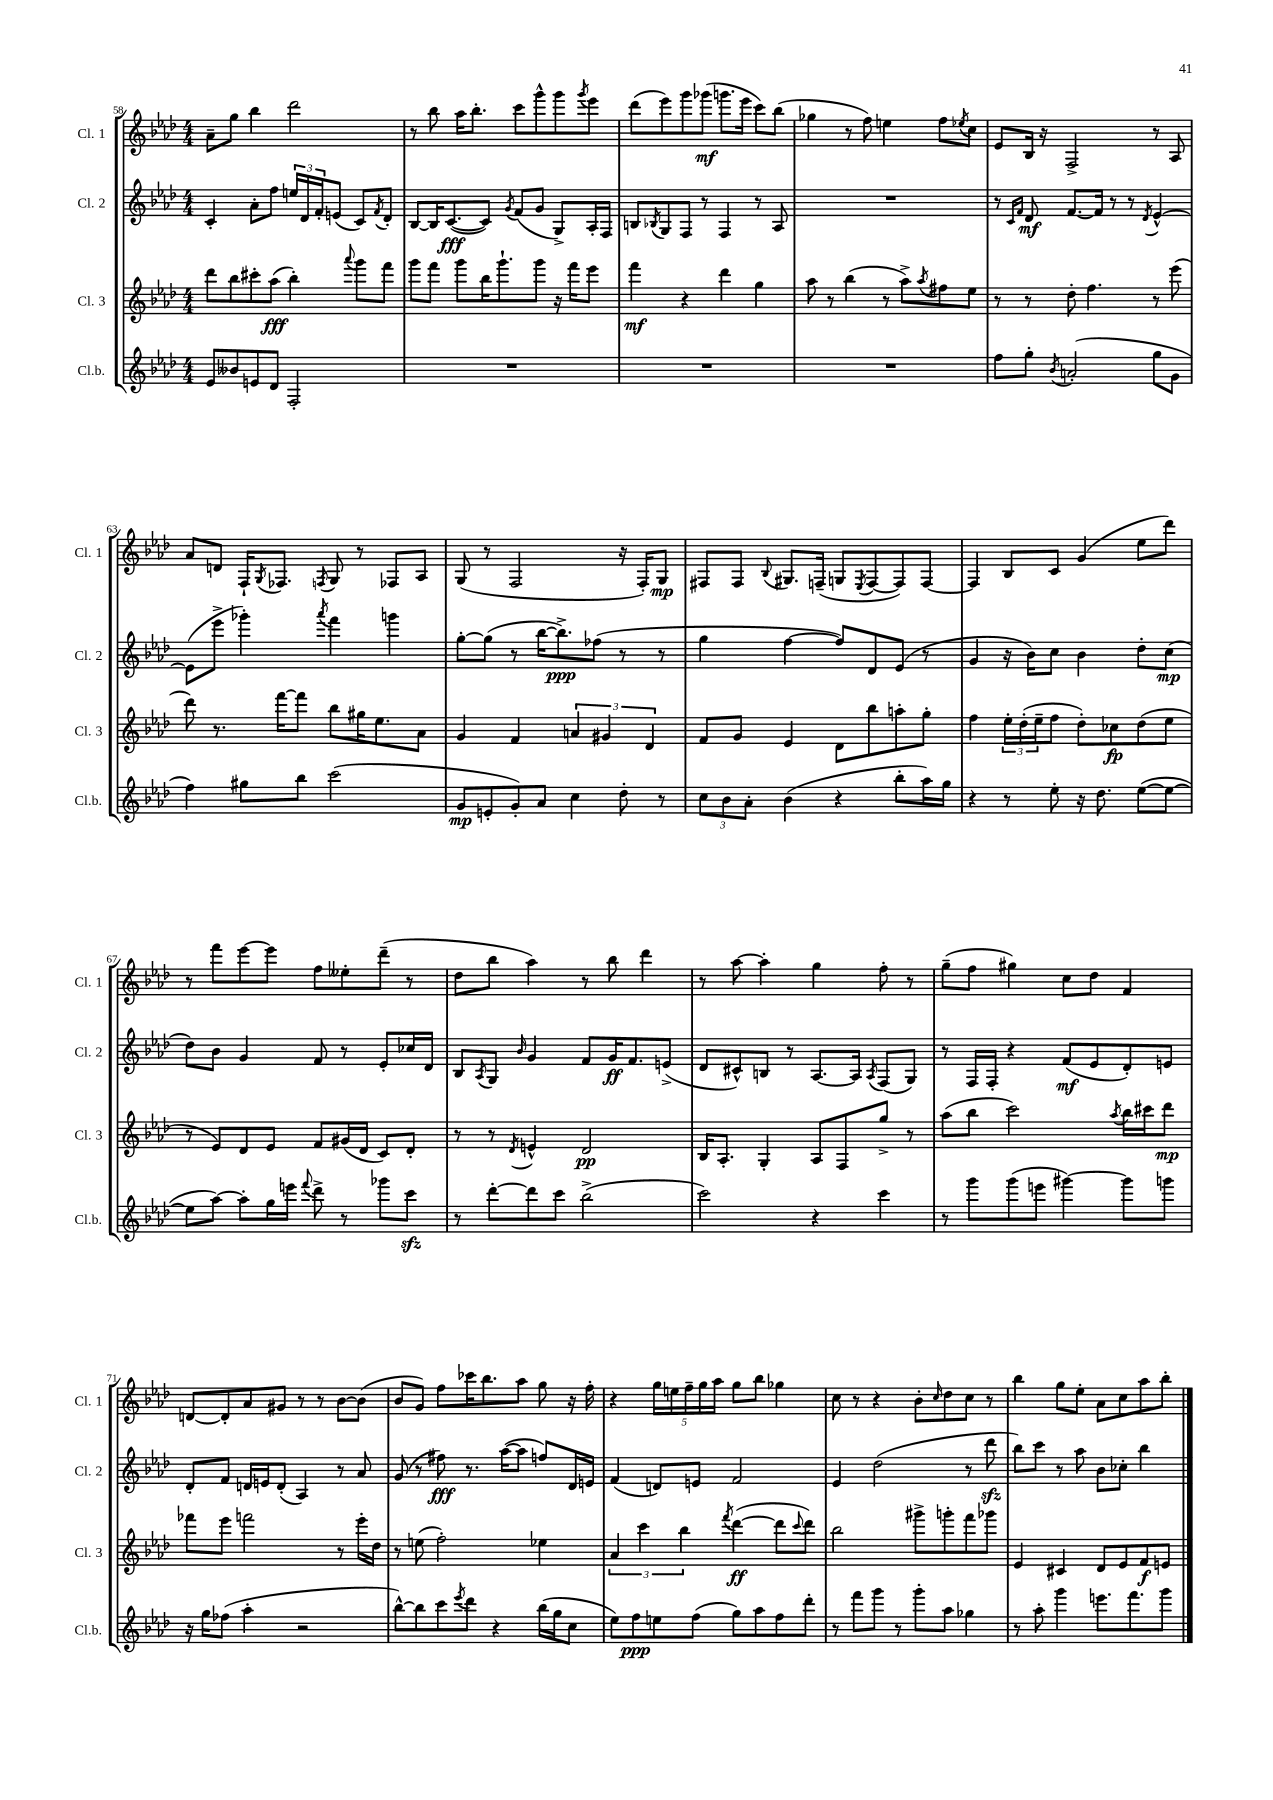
<<
\new StaffGroup <<
\new Staff = "s0" \with { instrumentName = "Cl. 1" shortInstrumentName = "Cl. 1" } {
    \clef treble \key aes \major \numericTimeSignature \time 4/4
    aes'8-- g''8 bes''4 des'''2 |
    r8 bes''8 aes''16 bes''8.-. c'''8 g'''8-^ g'''8 \acciaccatura { g'''8 } ees'''8 |
    des'''8( ees'''8) g'''8 ges'''8\mf( g'''8. ees'''16 c'''8) bes''8( |
    ges''4 r8 f''8) e''4 f''8 \acciaccatura { ees''8 } c''8 |
    ees'8 bes16 r16 f2-> r8 aes8 |
    aes'8 d'8 f16-! \acciaccatura { g8 } fes8. \acciaccatura { f8 } g8 r8 fes8 aes8 |
    g8( r8 f2 r16 f16-.) g8\mp |
    fis8 fis8 \appoggiatura { bes8 } gis8. f16--( g8 \acciaccatura { ees8 } f8~ f8) f8~ |
    f4 bes8 c'8 g'4( ees''8 des'''8) |
    r8 f'''8 ees'''8~ ees'''8 f''8 eeses''8-. des'''8--( r8 |
    des''8 bes''8 aes''4) r8 bes''8 des'''4 |
    r8 aes''8~ aes''4-. g''4 f''8-. r8 |
    g''8--( f''8 gis''4) c''8 des''8 f'4 |
    d'8~ d'8-. aes'8 gis'8 r8 r8 bes'8~ bes'8( |
    bes'8 g'8) f''8 ces'''16 bes''8. aes''8 g''8 r16 f''16-. |
    r4 \tuplet 5/4 { g''16 e''16 f''16-- g''16 aes''16 } g''8 bes''8 ges''4 |
    c''8 r8 r4 bes'8-. \grace { c''16 } des''8 c''8 r8 |
    bes''4 g''8 ees''8-. aes'8 c''8 aes''8 bes''8-. \bar "|." |
}
\new Staff = "s1" \with { instrumentName = "Cl. 2" shortInstrumentName = "Cl. 2" } {
    \clef treble \key aes \major \numericTimeSignature \time 4/4
    c'4-. aes'8-. f''8 \tuplet 3/2 { e''16 des'16 f'16-. } e'8( c'8) \acciaccatura { f'8 } des'8-. |
    bes8~ bes16 c'8.~\fff( c'8) \acciaccatura { g'8 } f'8( g'8 g8->) aes16-. f16 |
    b8 \acciaccatura { bes8 } g8 f8 r8 f4 r8 aes8 |
    R1 |
    r8 \grace { c'16 f'16 } des'8\mf f'8.~ f'16 r8 r8 \acciaccatura { des'8 } ees'4~-^ |
    ees'8( ees'''8-> ges'''4-.) \acciaccatura { aes'''8 } f'''4 g'''4 |
    g''8~-. g''8( r8 bes''16~ bes''8.->\ppp) fes''8( r8 r8 |
    g''4 f''4~ f''8) des'8 ees'8( r8 |
    g'4 r16 bes'16) c''8 bes'4 des''8-. c''8\mp( |
    des''8) bes'8 g'4 f'8 r8 ees'8-. ces''16 des'16 |
    bes8 \acciaccatura { aes8 } g8 \grace { bes'16 } g'4 f'8 g'16\ff f'8. e'8->( |
    des'8 cis'8-^) b8 r8 aes8.~ aes16 \acciaccatura { aes8 } f8( g8) |
    r8 f16 f16-. r4 f'8\mf( ees'8 des'8-.) e'8 |
    des'8-. f'8 d'16 e'16 d'8-.( aes4) r8 aes'8 |
    g'8( r8 fis''8\fff) r8. aes''16~( aes''8 f''8) des'16 e'16 |
    f'4( d'8) e'8 f'2 |
    ees'4 des''2( r8 des'''8\sfz |
    bes''8) c'''8 r8 aes''8 bes'8 ces''8-. bes''4 \bar "|." |
}
\new Staff = "s2" \with { instrumentName = "Cl. 3" shortInstrumentName = "Cl. 3" } {
    \clef treble \key aes \major \numericTimeSignature \time 4/4
    des'''8 bes''8 cis'''8-. aes''8\fff( bes''4-.) \appoggiatura { aes'''8 } g'''8 f'''8 |
    g'''8 f'''8 g'''8 bes''16 g'''8.-! g'''8 r16 f'''16 ees'''8 |
    f'''4\mf r4 des'''4 g''4 |
    aes''8 r8 bes''4( r8 aes''8->) \acciaccatura { aes''8 } fis''8 ees''8 |
    r8 r8 des''8-. f''4. r8 ees'''8( |
    des'''8) r8. f'''16~ f'''8 bes''8 gis''16 ees''8. aes'8 |
    g'4 f'4 \tuplet 3/2 { a'4 gis'4 des'4 } |
    f'8 g'8 ees'4 des'8 bes''8 a''8-. g''8-. |
    f''4 \tuplet 3/2 { ees''16-. des''16-.( ees''16-- } f''8 des''8-.) ces''8\fp des''8( ees''8 |
    r8 ees'8) des'8 ees'8 f'8 gis'16( des'16 c'8) des'8-. |
    r8 r8 \acciaccatura { des'8 } e'4-^ des'2\pp |
    bes16 aes8.-. g4-. aes8 f8 g''8-> r8 |
    aes''8( bes''8 c'''2) \acciaccatura { aes''8 } bes''16 cis'''16 des'''8\mp |
    fes'''8 ees'''8 f'''2 r8 ees'''16-. des''16 |
    r8 e''8( f''2-.) ees''4 |
    \tuplet 3/2 { aes'4 c'''4 bes''4 } \acciaccatura { f'''8 } des'''4~\ff( des'''8 \appoggiatura { c'''8 } des'''8) |
    bes''2 gis'''8-> g'''8-. f'''8 ges'''8 |
    ees'4 cis'4 des'8 ees'8 f'8\f e'8 \bar "|." |
}
\new Staff = "s3" \with { instrumentName = "Cl.b." shortInstrumentName = "Cl.b." } {
    \clef treble \key aes \major \numericTimeSignature \time 4/4
    ees'8 beses'8 e'8 des'8 f2-. |
    R1 |
    R1 |
    R1 |
    f''8 g''8-. \acciaccatura { bes'8 } a'2-.( g''8 g'8 |
    f''4) gis''8 bes''8 c'''2( |
    g'8\mp e'8-. g'8-.) aes'8 c''4 des''8-. r8 |
    \tuplet 3/2 { c''8 bes'8 aes'8-. } bes'4( r4 bes''8-. aes''16) g''16 |
    r4 r8 ees''8-. r16 des''8. ees''8~( ees''8~ |
    ees''8 aes''8~) aes''8-. g''16 e'''16 \appoggiatura { f'''8 } des'''8-> r8 ges'''8 c'''8\sfz |
    r8 des'''8~-. des'''8 c'''8 bes''2->( |
    c'''2) r4 c'''4 |
    r8 g'''8 g'''8( e'''8 gis'''4~) gis'''8 g'''8 |
    r16 g''16 fes''8( aes''4-. r2 |
    bes''8~-^) bes''8 c'''8 \acciaccatura { ees'''8 } des'''8 r4 bes''16( g''16 c''8 |
    ees''8) f''8\ppp e''8 f''8( g''8) aes''8 f''8 des'''8-. |
    r8 f'''8 g'''8 r8 g'''8-. aes''8 ges''4 |
    r8 aes''8-. g'''4 e'''8. f'''8. g'''8 \bar "|." |
}
>>
>>
\layout { \context { \Score currentBarNumber = #58 } }
